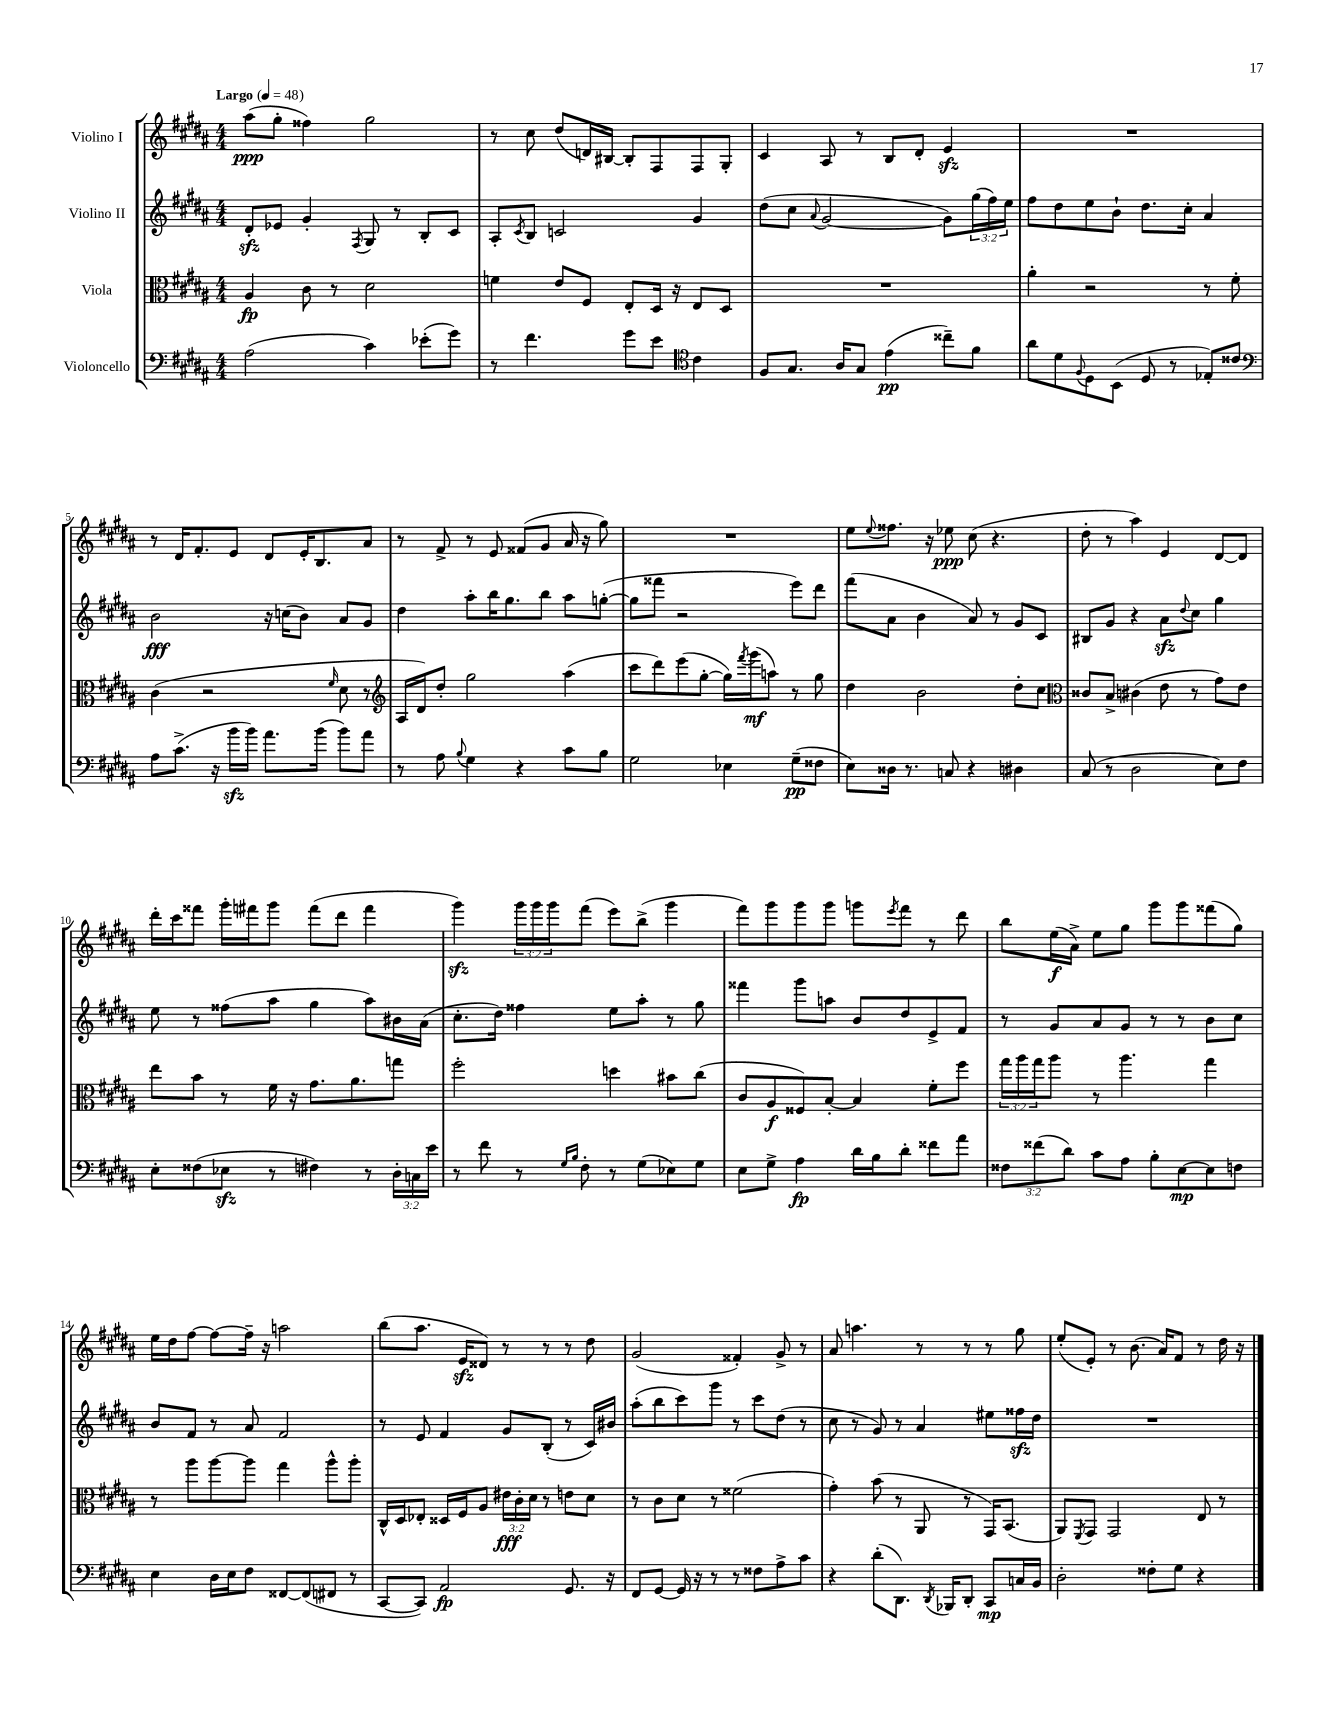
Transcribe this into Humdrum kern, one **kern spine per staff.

**kern	**kern	**kern	**kern
*staff4	*staff3	*staff2	*staff1
*clefF4	*clefC3	*clefG2	*clefG2
*k[f#c#g#d#a#]	*k[f#c#g#d#a#]	*k[f#c#g#d#a#]	*k[f#c#g#d#a#]
*M4/4	*M4/4	*M4/4	*M4/4
*MM48	*MM48	*MM48	*MM48
(2A#	4A#	8d#'	(8aa#
.	.	8e-	8gg#'
.	8c#	4g#'	4ff##)
.	8r	.	.
.	.	8qF#	.
4c#)	2d#	8G#	2gg#
.	.	8r	.
(8e-'	.	8B'	.
8g#)	.	8c#	.
=	=	=	=
8r	4f	8A#'	8r
.	.	8qc#	.
4.f#	.	8B	8cc#
.	8e	2c	(8dd#
.	8F#	.	16d)
.	.	.	[16B#
8g#	8E'	.	8B#']
8e	16D#	.	8F#
.	16r	.	.
*clefC4	*	*	*
4c#	8E	4g#	8F#
.	8D#	.	8G#'
=	=	=	=
8F#	1r	(8dd#	4c#
8.G#	.	8cc#	.
.	.	8qqa#	.
.	.	[2g#	8A#
16A#	.	.	.
8G#	.	.	8r
(4e	.	.	8B
.	.	.	8d#'
8cc##~)	.	8g#])	4e
8f#	.	(24gg#	.
.	.	24ff#)	.
.	.	24ee	.
=	=	=	=
8a#	4a#'	8ff#	1r
8d#	.	8dd#	.
8qqF#	.	.	.
8D#	2r	8ee	.
(8BB	.	8b`	.
8D#	.	8.dd#	.
8r	.	.	.
.	.	16cc#'	.
8E-')	8r	4a#	.
8c##	8f#'	.	.
=	=	=	=
*clefF4	*	*	*
8A#	(4c#	2b	8r
(8.c#^	.	.	16d#
.	.	.	8.f#'
.	2r	.	.
16r	.	.	.
16b	.	.	8e
16b)	.	.	.
8.a#	.	16r	8d#
.	.	(16cc	.
.	.	8b)	16e'
(16b	.	.	8.B
.	16qqf#	.	.
8b)	8d#	8a#	.
8a#	8r	8g#	8a#
=	=	=	=
*	*clefG2	*	*
8r	16A#	4dd#	8r
.	16d#)	.	.
8A#	8dd#'	.	8f#^
8qqB	.	.	.
4G#	2gg#	8aa#'	8r
.	.	16bb	8e
.	.	8.gg#	.
4r	.	.	(8f##
.	.	8bb	8g#
8c#	(4aa#	8aa#	16a#
.	.	.	16r
8B	.	([8gg'	8gg#)
=	=	=	=
2G#	8ccc#	8gg]	1r
.	8ddd#)	8fff##	.
.	(8eee	2r	.
.	[8gg#'	.	.
4E-	16gg#])	.	.
.	8qfff#	.	.
.	(16ggg#	.	.
.	8aa)	.	.
(8G#~	8r	8eee)	.
8F##	8gg#	8ddd#	.
=	=	=	=
8E)	4dd#	(8fff#	8ee
.	.	.	8qqee
16D##	.	8a#	8.ff##
8.r	.	.	.
.	2b	4b	.
.	.	.	16r
8C	.	.	8ee-
4r	.	8a#)	(8cc#
.	.	8r	4.r
4D#	8dd#'	8g#	.
.	8cc#	8c#	.
=	=	=	=
*	*clefC3	*	*
(8C#	8c##	8B#	8dd#'
8r	8B^	8g#	8r
2D#	(4c#	4r	4aa#)
.	8e	8a#	4e
.	.	8qqdd#	.
.	8r	8cc#	.
8E)	8g#)	4gg#	[8d#
8F#	8e	.	8d#]
=	=	=	=
8E'	8ee	8ee	16ddd#'
.	.	.	16ccc#
(8F##	8b	8r	8fff##
8E-	8r	(8ff##	16ggg#'
.	.	.	16fff#
8r	16f#	8aa#	8ggg#
.	16r	.	.
4F#)	8.g#	4gg#	(8fff#
.	.	.	8ddd#
.	8.a#	.	.
8r	.	8aa#)	4fff#
24D#'	8gg	16b#	.
24C	.	.	.
.	.	(16a#	.
24e	.	.	.
=	=	=	=
8r	2ff#'	8.cc#'	4ggg#)
8f#	.	.	.
.	.	16dd#)	.
8r	.	4ff##	24ggg#
.	.	.	24ggg#
.	.	.	24ggg#
16qqG#	.	.	.
16qqB	.	.	.
8F#'	.	.	(8fff#
8r	4dd	8ee	8eee)
(8G#	.	8aa#'	(8bb^
8E-)	8b#	8r	4ggg#
8G#	(8cc#	8gg#	.
=	=	=	=
8E	8c#	4fff##	8fff#)
8G#^	8A#	.	8ggg#
4A#	8F##)	8ggg#	8ggg#
.	[8B'	8aa	8ggg#
16d#	4B]	8b	8ggg
16B	.	.	.
.	.	.	8qeee
8d#'	.	8dd#	8fff#
8f##	8f#'	8e^	8r
8a#	8ff#	8f#	8ddd#
=	=	=	=
12F##	24gg#	8r	8bb
.	24aa#	.	.
(12f##	24gg#	.	.
.	8aa#	8g#	(16ee
12d#)	.	.	.
.	.	.	16a#^)
8c#	8r	8a#	8ee
8A#	4.aa#	8g#	8gg#
8B'	.	8r	8ggg#
[8E	.	8r	8ggg#
8E]	4gg#	8b	(8fff##
8F	.	8cc#	8gg#)
=	=	=	=
4E	8r	8b	16ee
.	.	.	16dd#
.	8aa#	8f#	[8ff#
16D#	[8aa#	8r	8ff#_
16E	.	.	.
8F#	8aa#]	8a#	16ff#~]
.	.	.	16r
[8FF##	4gg#	2f#	2aa
(8FF##]	.	.	.
8FF#	8aa#^^	.	.
8r	8aa#'	.	.
=	=	=	=
[8CC#	16C#^^	8r	(8bb
.	16D#	.	.
8CC#])	8E-'	8e	8.aa#
2AA#	16D##	4f#	.
.	16F#	.	16e
.	8A#	.	8d##)
.	24e#	8g#	8r
.	24c#'	.	.
.	24d#	.	.
.	8r	(8B'	8r
8.GG#	8e	8r	8r
.	8d#	16c#)	8dd#
16r	.	16b#	.
=	=	=	=
8FF#	8r	(8aa#'	(2g#
[8GG#	8c#	8bb	.
16GG#]	8d#	8ccc#)	.
16r	.	.	.
8r	8r	8ggg#	.
8r	(2f##	8r	4f##')
8F##	.	8ccc#	.
8A#^	.	(8dd#	8g#^
8c#	.	8r	8r
=	=	=	=
4r	4g#')	8cc#	8a#
.	.	8r	4.aa
(8d#'	(8b	8g#)	.
8.DD#)	8r	8r	.
.	8AA#	4a#	8r
8qDD#	.	.	.
16BBB-	.	.	.
8DD#'	8r	.	8r
8CC#	16GG#)	8ee#	8r
.	(8.BB	.	.
16C	.	16ff##	8gg#
16BB	.	16dd#	.
=	=	=	=
2D#'	8AA#)	1r	(8ee'
.	8qFF#	.	.
.	8GG#	.	8e')
.	2GG#	.	8r
.	.	.	(8.b
8F##'	.	.	.
.	.	.	16a#)
8G#	.	.	8f#
4r	8E	.	8r
.	8r	.	16dd#
.	.	.	16r
==	==	==	==
*-	*-	*-	*-
